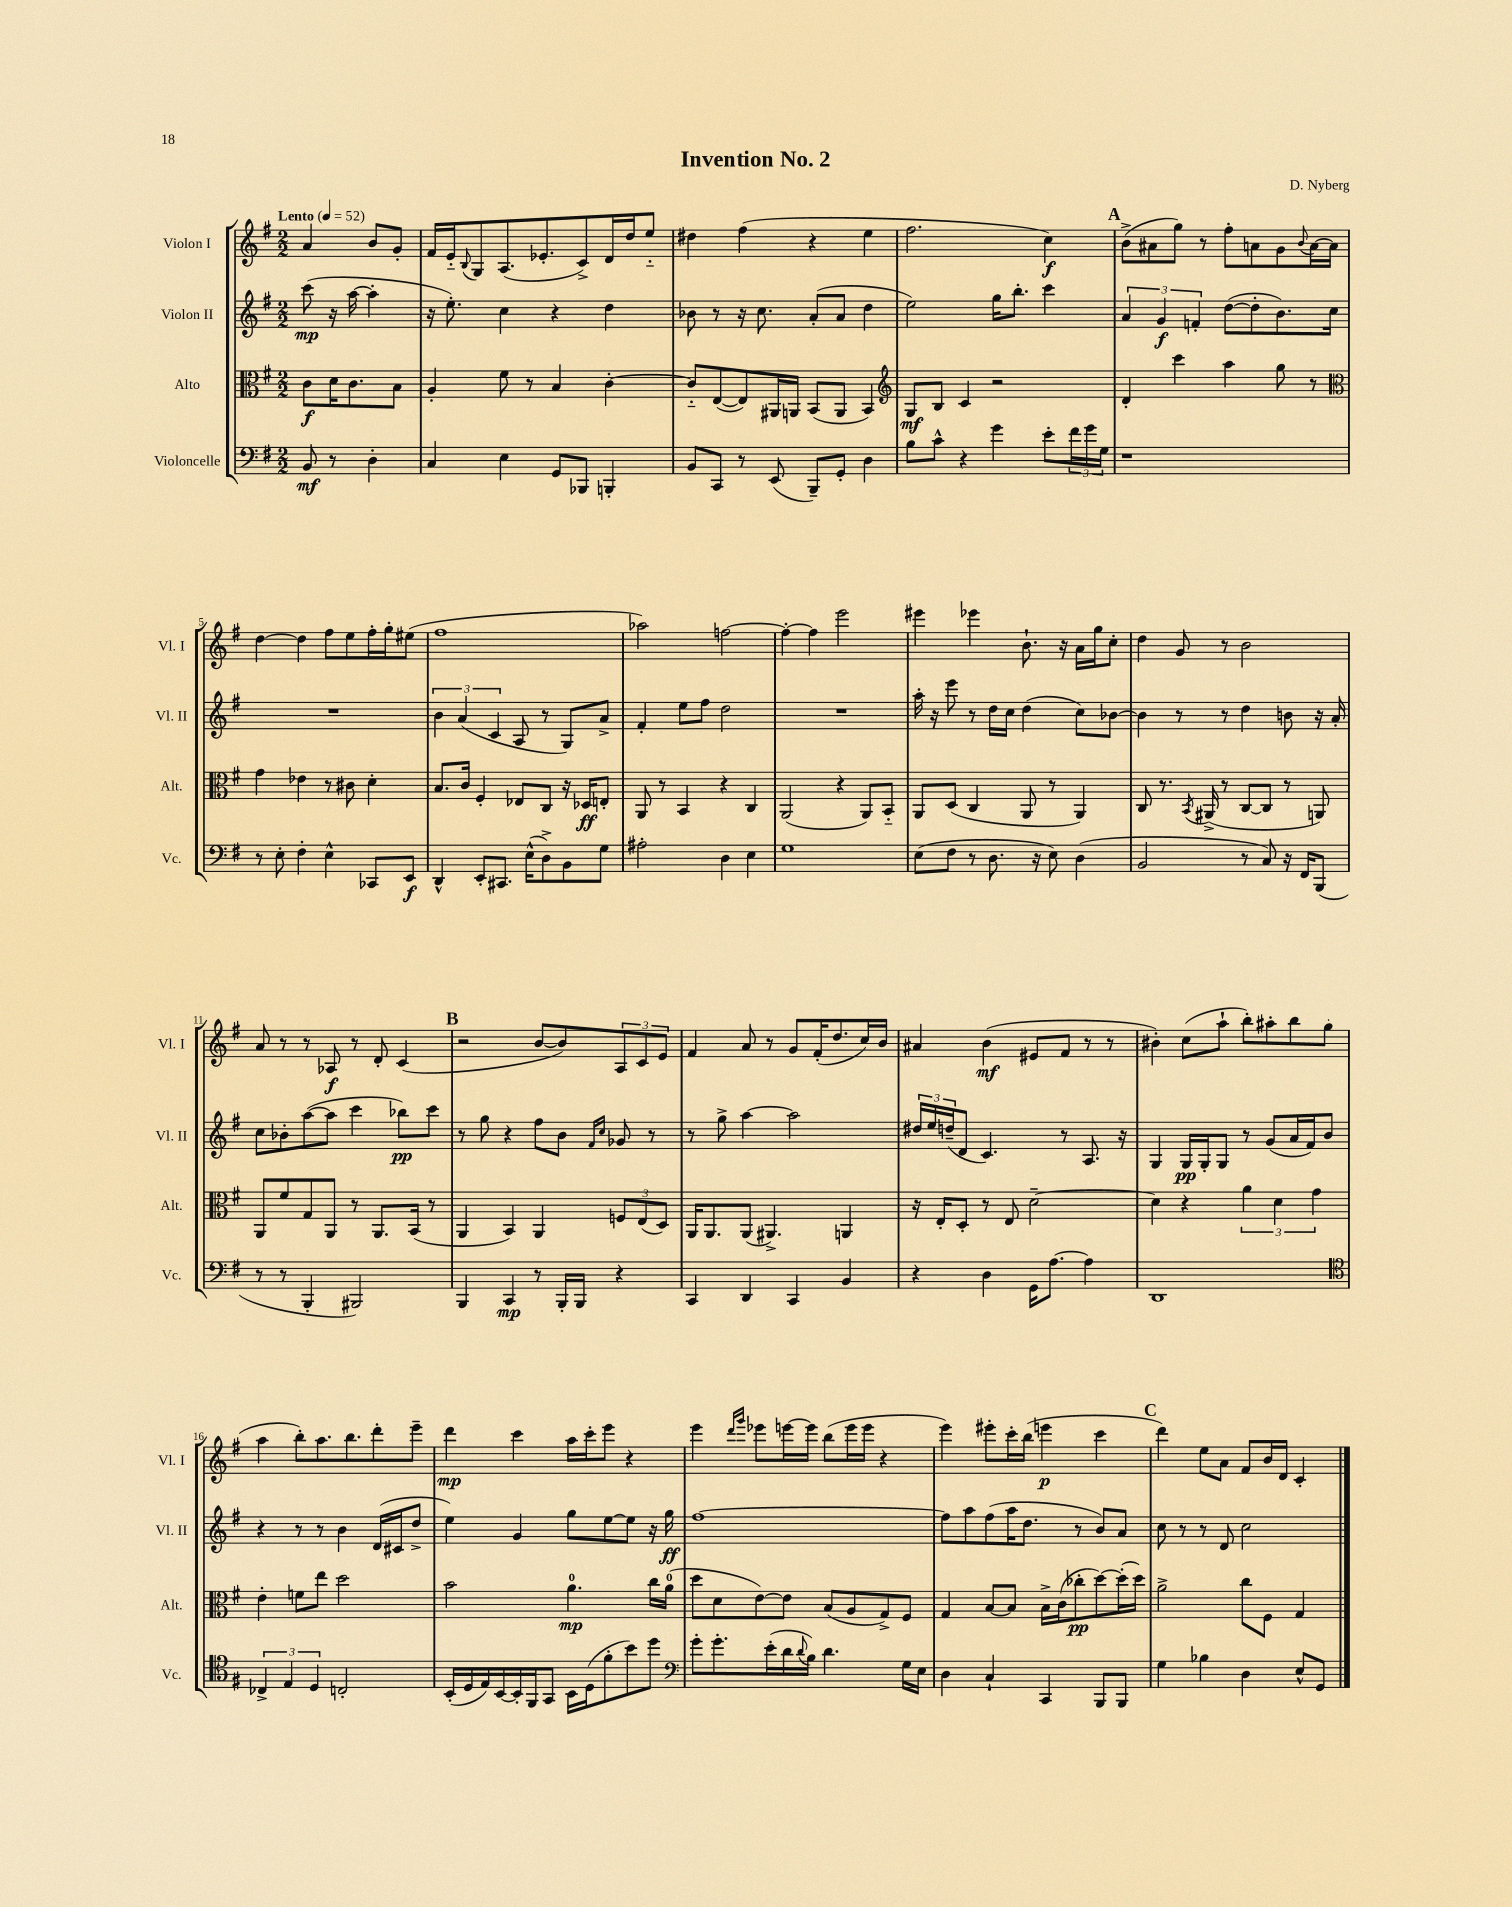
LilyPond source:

\header { title = "Invention No. 2" composer = "D. Nyberg" }
<<
\new StaffGroup <<
\new Staff = "s0" \with { instrumentName = "Violon I" shortInstrumentName = "Vl. I" } {
    \clef treble \key g \major \numericTimeSignature \time 2/2 \partial 2 \tempo "Lento" 4 = 52
    a'4 b'8 g'8-. |
    fis'16 e'16-_ \appoggiatura { b8 } g8 a8.( ees'8.-. c'8->) d'16 d''16 e''8-_ |
    dis''4 fis''4( r4 e''4 |
    fis''2. c''4\f) |
    \mark \markup { \bold "A" } b'8->( ais'8 g''8) r8 fis''8-. a'8 g'8 \appoggiatura { b'8 } a'16~ a'16 |
    d''4~ d''4 fis''8 e''8 fis''16-. g''16-. eis''8( |
    fis''1 |
    aes''2) f''2~ |
    f''4~-. f''4 e'''2 |
    eis'''4 ees'''4 b'8.-! r16 a'16 g''16 c''8-. |
    d''4 g'8 r8 b'2 |
    a'8 r8 r8 aes8\f r8 d'8-. c'4( |
    \mark \markup { \bold "B" } r2 b'8~ b'8) \tuplet 3/2 { a8 c'8 e'8 } |
    fis'4 a'8 r8 g'8 fis'16-.( d''8. c''16) b'16 |
    ais'4 b'4\mf( eis'8 fis'8 r8 r8 |
    bis'4-.) c''8( a''8-! b''8-.) ais''8-. b''8 g''8( |
    a''4 b''8-.) a''8. b''8. d'''8-. e'''8-- |
    d'''4\mp c'''4 a''16 c'''16-. e'''8 r4 |
    e'''4 \grace { d'''16 g'''16 } ees'''8 e'''16~ e'''16 b''8( e'''16 e'''16 r4 |
    e'''4) eis'''8-. c'''16-. b''16( e'''4\p c'''4 |
    \mark \markup { \bold "C" } d'''4) e''8 a'8 fis'8 b'16 d'16 c'4-. \bar "|." |
}
\new Staff = "s1" \with { instrumentName = "Violon II" shortInstrumentName = "Vl. II" } {
    \clef treble \key g \major \numericTimeSignature \time 2/2 \partial 2
    c'''8\mp( r16 a''16~ a''4-. |
    r16 e''8.-.) c''4 r4 d''4 |
    bes'8 r8 r16 c''8. a'8-.( a'8 d''4 |
    e''2) g''16 b''8.-. c'''4 |
    \mark \markup { \bold "A" } \tuplet 3/2 { a'4 g'4\f f'4-. } d''8~( d''8-. b'8.) c''16 |
    R1 |
    \tuplet 3/2 { b'4 a'4( c'4 } a8 r8 g8) a'8-> |
    fis'4-. e''8 fis''8 d''2 |
    R1 |
    a''16-. r16 e'''8 r8 d''16 c''16 d''4( c''8) bes'8~ |
    bes'4 r8 r8 d''4 b'8 r16 a'16-. |
    c''8 bes'8-. a''8~( a''8 c'''4 bes''8\pp) c'''8 |
    \mark \markup { \bold "B" } r8 g''8 r4 fis''8 b'8 \grace { fis'16 c''16 } ges'8 r8 |
    r8 g''8-> a''4~ a''2 |
    \tuplet 3/2 { dis''16 e''16 d''16--( } d'8 c'4.) r8 a8. r16 |
    g4 g16\pp g16-. g8 r8 g'8( a'16 fis'16) b'8 |
    r4 r8 r8 b'4 d'16( cis'16 d''8-> |
    e''4) g'4 g''8 e''8~ e''8 r16 g''16\ff |
    fis''1~ |
    fis''8 a''8 fis''8( a''16 d''8. r8 b'8) a'8 |
    \mark \markup { \bold "C" } c''8 r8 r8 d'8 c''2 \bar "|." |
}
\new Staff = "s2" \with { instrumentName = "Alto" shortInstrumentName = "Alt." } {
    \clef alto \key g \major \numericTimeSignature \time 2/2 \partial 2
    c'8\f d'16 c'8. b8 |
    a4-. fis'8 r8 b4 c'4~-. |
    c'8-_ e8~( e8) ais,16 a,16 b,8( a,8 b,4) |
    \clef treble g8\mf b8 c'4 r2 |
    \mark \markup { \bold "A" } d'4-. c'''4 a''4 g''8 r8 |
    \clef alto g'4 ees'4 r8 cis'8 d'4-. |
    b8. c'16 fis4-. ees8 c8 r16 des16\ff e8-. |
    a,8 r8 b,4 r4 c4 |
    a,2( r4 a,8) b,8-_ |
    a,8 d8( c4 a,8 r8 a,4) |
    c8 r8. \acciaccatura { b,8 } ais,16->( r8 c8~ c8 r8 a,8) |
    a,8 fis'8 g8 a,8 r8 a,8. b,16( r8 |
    \mark \markup { \bold "B" } a,4 b,4) a,4 \tuplet 3/2 { f8 e8( d8) } |
    a,16 a,8. a,8( ais,4.->) a,4 |
    r16 e16-. d8-. r8 e8 d'2~-- |
    d'4 r4 \tuplet 3/2 { a'4 d'4 g'4 } |
    e'4-. f'8 e''8 d''2 |
    b'2 a'4.-0\mp c''16 a'16-0( |
    d''8 d'8 e'8~) e'8 b8( a8 g8->) fis8 |
    g4 b8~ b8 b16-> c'16( ces''8-.\pp d''8~) d''16-.( d''16) |
    \mark \markup { \bold "C" } a'2-> c''8 fis8 g4 \bar "|." |
}
\new Staff = "s3" \with { instrumentName = "Violoncelle" shortInstrumentName = "Vc." } {
    \clef bass \key g \major \numericTimeSignature \time 2/2 \partial 2
    b,8\mf r8 d4-. |
    c4 e4 g,8 bes,,8 b,,4-. |
    b,8 c,8 r8 e,8( b,,8--) g,8-. d4 |
    b8 c'8-^ r4 g'4 e'8-. \tuplet 3/2 { fis'16 g'16 g16 } |
    \mark \markup { \bold "A" } r1 |
    r8 e8-. fis4-. e4-^ ces,8 e,8\f |
    d,4-^ e,8-. cis,8. e16-^( d8->) b,8 g8 |
    ais2-. d4 e4 |
    g1 |
    e8( fis8 r8 d8. r16 e8) d4( |
    b,2 r8 c8) r16 fis,16 b,,8( |
    r8 r8 b,,4-. bis,,2) |
    \mark \markup { \bold "B" } b,,4 c,4\mp r8 b,,16-. b,,16 r4 |
    c,4 d,4 c,4 b,4 |
    r4 d4 g,16 a8.~ a4 |
    d,1 |
    \clef tenor \tuplet 3/2 { ces4-> e4 d4 } c2-. |
    b,16-.( d16 e16) b,16~ b,16-. fis,16 g,8 b,16 d16( fis'8-. b'8) d''8 |
    \clef bass g'8-. g'8.-. e'16-.( d'16 \appoggiatura { d'8 } b16) d'4. g16 e16 |
    d4 c4-! c,4 b,,8 b,,8 |
    \mark \markup { \bold "C" } g4 bes4 d4 e8-^ g,8 \bar "|." |
}
>>
>>
